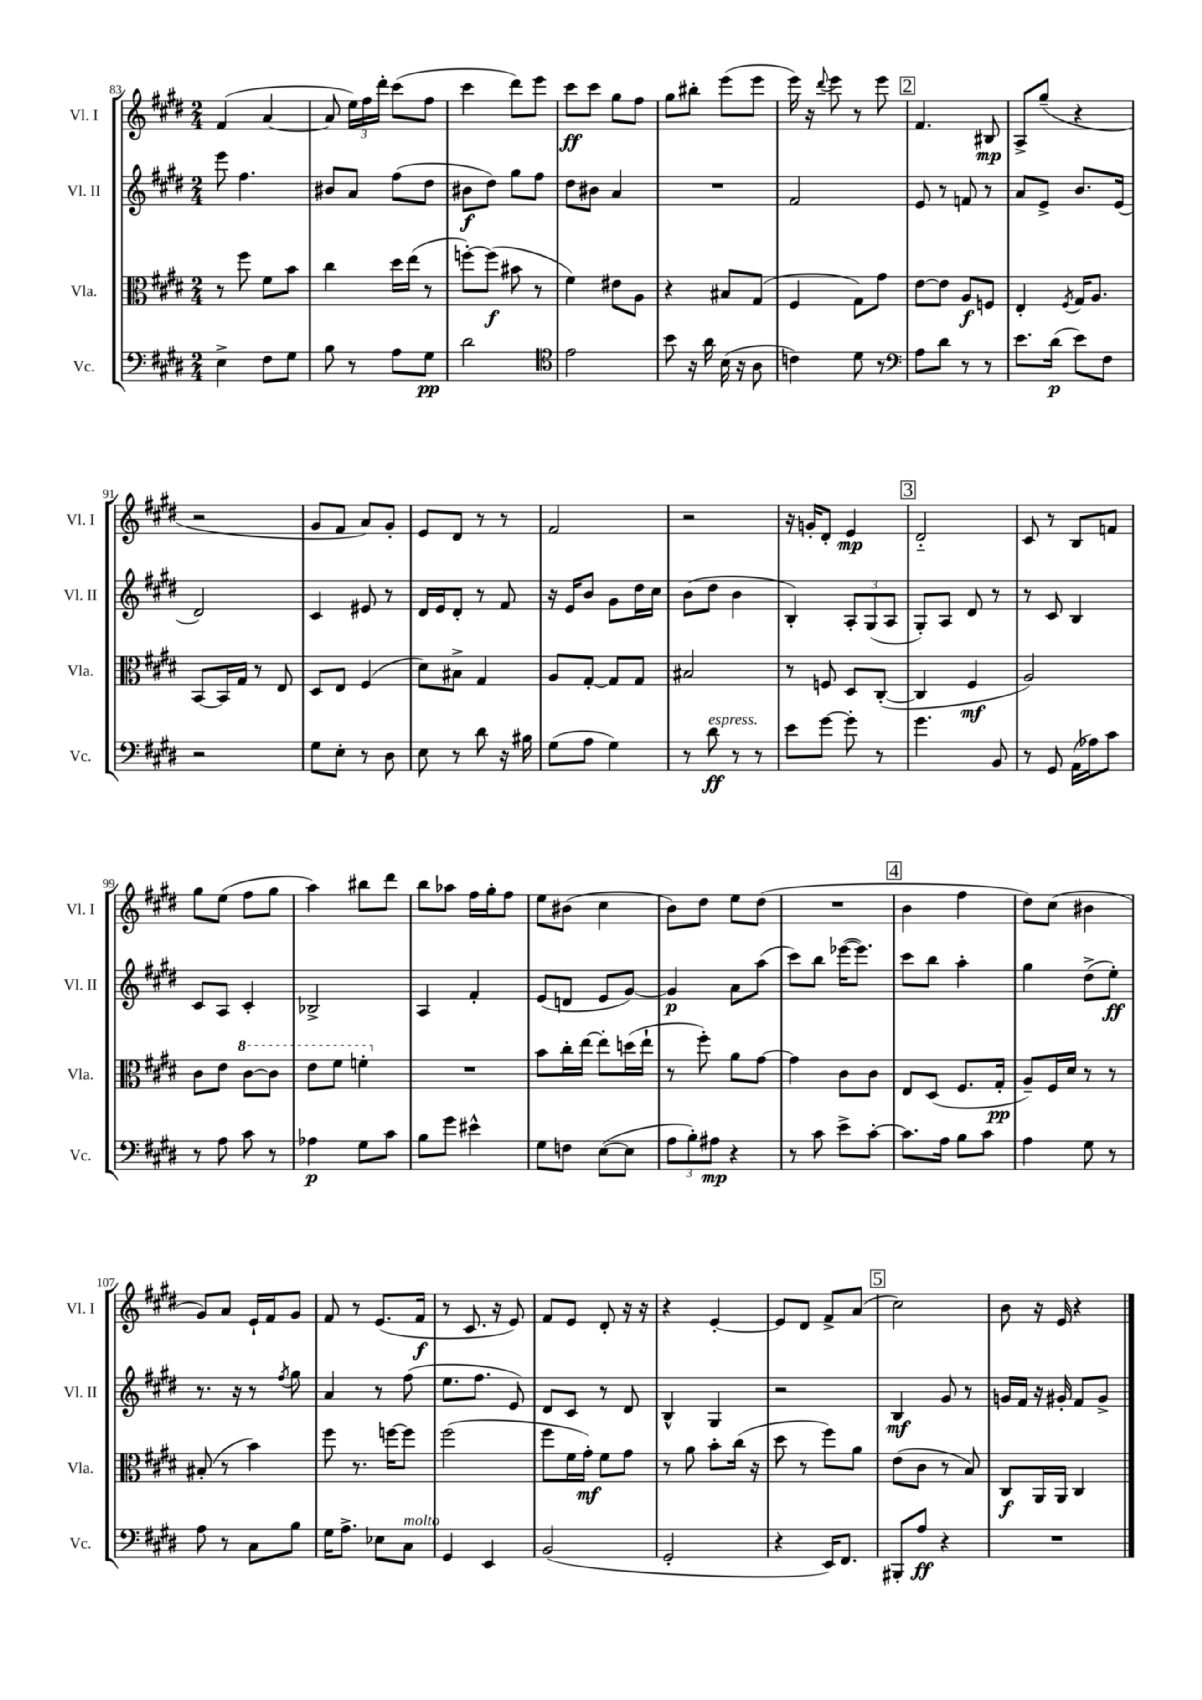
<<
\new StaffGroup <<
\new Staff = "s0" \with { instrumentName = "Vl. I" shortInstrumentName = "Vl. I" } {
    \clef treble \key e \major \numericTimeSignature \time 2/4
    \autoBeamOff fis'4( a'4~ |
    a'8 \tuplet 3/2 { e''16[) fis''16 dis'''16]-. } cis'''8[( fis''8] |
    cis'''4 dis'''8[) e'''8] |
    cis'''8[\ff cis'''8] gis''8[ fis''8] |
    gis''8[ bis''8]-. e'''8[( e'''8] |
    e'''16) r16 \appoggiatura { dis'''8 } e'''8 r8 e'''8 |
    \mark \markup { \box "2" } fis'4. bis8\mp |
    a8[-> gis''8]--( r4 |
    r2 |
    gis'8[ fis'8] a'8[) gis'8]-. |
    e'8[ dis'8] r8 r8 |
    fis'2 |
    r2 |
    r16 g'16[-. dis'8]-. e'4\mp |
    \mark \markup { \box "3" } dis'2-_ |
    cis'8 r8 b8[ f'8] |
    gis''8[ e''8]( fis''8[ gis''8] |
    a''4) bis''8[ dis'''8] |
    b''8[ aes''8] fis''16[ gis''16-. fis''8] |
    e''8[ bis'8]( cis''4 |
    b'8[) dis''8] e''8[ dis''8]( |
    R2 |
    \mark \markup { \box "4" } b'4 fis''4 |
    dis''8[) cis''8]( bis'4 |
    gis'8[) a'8] e'16[-! fis'16 gis'8] |
    fis'8 r8 e'8.[( fis'16]\f |
    r8 cis'8. r16 e'8) |
    fis'8[ e'8] dis'8-. r16 r16 |
    r4 e'4~-. |
    e'8[ dis'8] fis'8[-> a'8]( |
    \mark \markup { \box "5" } cis''2) |
    b'8 r16 e'16 r4 \bar "|." |
}
\new Staff = "s1" \with { instrumentName = "Vl. II" shortInstrumentName = "Vl. II" } {
    \clef treble \key e \major \numericTimeSignature \time 2/4
    \autoBeamOff e'''8 fis''4. |
    bis'8[ a'8] fis''8[( dis''8] |
    bis'8[\f dis''8]) gis''8[ fis''8] |
    dis''8[ bis'8] a'4 |
    R2 |
    fis'2 |
    \mark \markup { \box "2" } e'8 r8 f'8 r8 |
    a'8[ e'8]-> b'8.[ e'16]( |
    dis'2) |
    cis'4 eis'8 r8 |
    dis'16[ e'16 dis'8]-. r8 fis'8 |
    r16 e'16[ b'8] gis'8[ dis''16 cis''16] |
    b'8[( dis''8] b'4 |
    b4-.) \tuplet 3/2 { a8[-. gis8( a8] } |
    \mark \markup { \box "3" } gis8[-.) a8] dis'8 r8 |
    r8 cis'8 b4 |
    cis'8[ a8] cis'4-. |
    bes2-> |
    a4 fis'4-. |
    e'8[( d'8] e'8[ gis'8]~) |
    gis'4\p a'8[ a''8]( |
    cis'''8[) b''8] ees'''16[~( ees'''8.]) |
    \mark \markup { \box "4" } cis'''8[ b''8] a''4-. |
    gis''4 dis''8[->( e''8]-.\ff) |
    r8. r16 r8 \acciaccatura { fis''8 } gis''8 |
    a'4 r8 fis''8( |
    e''8.[ fis''8.] e'8) |
    dis'8[ cis'8] r8 dis'8 |
    b4-^ gis4 |
    r2 |
    \mark \markup { \box "5" } b4\mf gis'8 r8 |
    g'16[ fis'16] r16 gis'16-. fis'8[ gis'8]-> \bar "|." |
}
\new Staff = "s2" \with { instrumentName = "Vla." shortInstrumentName = "Vla." } {
    \clef alto \key e \major \numericTimeSignature \time 2/4
    \autoBeamOff r8 fis''8 fis'8[ b'8] |
    cis''4 dis''16[ e''16]( r8 |
    f''8[~-.) f''8]\f( bis'8 r8 |
    fis'4) eis'8[ a8] |
    r4 bis8[ gis8]( |
    fis4 gis8[) gis'8] |
    \mark \markup { \box "2" } e'8[~ e'8] a8[\f f8] |
    e4-. \acciaccatura { fis8 } gis16[ a8.] |
    b,8[~ b,16 gis16] r8 e8 |
    dis8[ e8] fis4( |
    dis'8[) bis8]-> gis4 |
    a8[ gis8]~-. gis8[ gis8] |
    bis2 |
    r8 f8 dis8[ cis8]~-.( |
    \mark \markup { \box "3" } cis4 fis4\mf |
    a2) |
    cis'8[ e'8] \ottava #1 cis''8[~ cis''8] |
    e''8[ fis''8] f''4-. \ottava #0 |
    R2 |
    b'8[ cis''16-. e''16]~ e''8[-. d''16( e''16]-! |
    r8 fis''8-.) a'8[ gis'8]~ |
    gis'4 cis'8[ cis'8] |
    \mark \markup { \box "4" } e8[ dis8]( fis8.[ gis16]-.\pp |
    a8[--) fis16 dis'16] r8 r8 |
    bis8-.( r8 b'4) |
    fis''8 r8. f''16[~ f''8] |
    fis''2( |
    fis''8[ fis'16 gis'16]-.\mf) fis'8[ gis'8] |
    r8 a'8 b'8[-. cis''16]( r16 |
    dis''8 r8 fis''8[) a'8] |
    \mark \markup { \box "5" } e'8[( cis'8] r8 b8) |
    cis8[\f a,16 a,16] cis4 \bar "|." |
}
\new Staff = "s3" \with { instrumentName = "Vc." shortInstrumentName = "Vc." } {
    \clef bass \key e \major \numericTimeSignature \time 2/4
    \autoBeamOff e4-> fis8[ gis8] |
    b8 r8 a8[ gis8]\pp |
    dis'2 |
    \clef tenor e'2 |
    b'8 r16 a'16 b16( r16 a8 |
    c'4) dis'8 r8 |
    \mark \markup { \box "2" } \clef bass a8[ dis'8] r8 r8 |
    e'8.[ dis'16]\p( e'8[) fis8] |
    r2 |
    gis8[ e8]-. r8 dis8 |
    e8 r8 dis'8 r16 bis16 |
    gis8[( a8] gis4) |
    r8 dis'8\ff^\markup { \italic "espress." } r8 r8 |
    e'8[ gis'8]~ gis'8-. r8 |
    \mark \markup { \box "3" } gis'4. b,8 |
    r8 gis,8 a,16[( aes16) cis'8] |
    r8 a8 cis'8 r8 |
    aes4\p gis8[ cis'8] |
    b8[ gis'8] eis'4-^ |
    gis8[ f8] e8[~( e8] |
    \tuplet 3/2 { a8[ b8-.) ais8]\mp } r4 |
    r8 cis'8 e'8[-> cis'8]~-. |
    \mark \markup { \box "4" } cis'8.[ a16] b8[ cis'8] |
    a4 gis8 r8 |
    a8 r8 cis8[ b8] |
    gis16[ a8.]-> ees8[ cis8]^\markup { \italic "molto" } |
    gis,4 e,4 |
    b,2( |
    gis,2-. |
    r4 e,16[) fis,8.] |
    \mark \markup { \box "5" } bis,,8[-. a8]\ff r4 |
    R2 \bar "|." |
}
>>
>>
\layout { \context { \Score currentBarNumber = #83 } }
